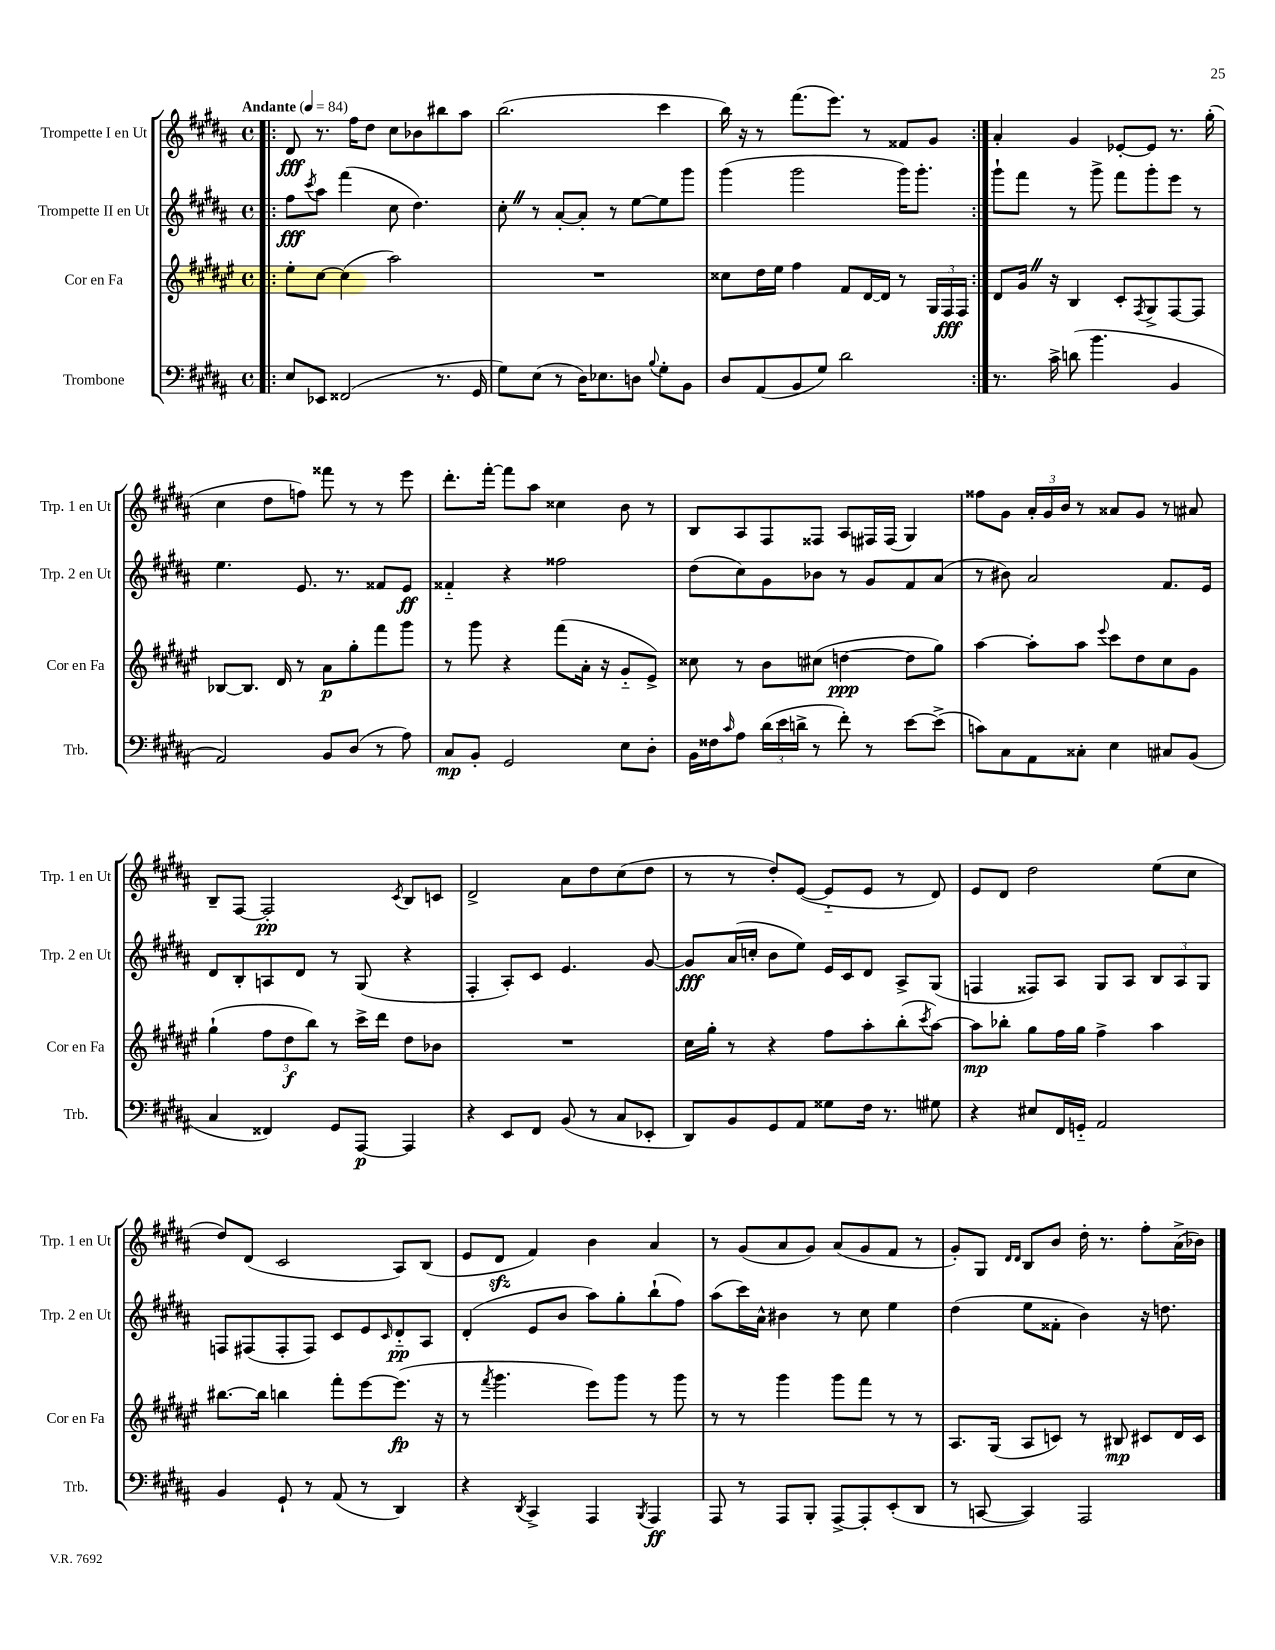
<<
\new StaffGroup <<
\new Staff = "s0" \with { instrumentName = "Trompette I en Ut" shortInstrumentName = "Trp. 1 en Ut" } {
    \clef treble \key b \major \defaultTimeSignature \time 4/4 \tempo "Andante" 4 = 84
    \repeat volta 2 { \bar ".|:" dis'8\fff r8. fis''16 dis''8 cis''8 bes'8 bis''8 ais''8 |
    b''2.( cis'''4 |
    b''16) r16 r8 fis'''8.( e'''8.) r8 fisis'8 gis'8 | }
    ais'4-. gis'4 ees'8~-. ees'8 r8. gis''16-.( |
    cis''4 dis''8 f''8) fisis'''8 r8 r8 e'''8 |
    dis'''8.-. fis'''16~-. fis'''8 ais''8 cisis''4 b'8 r8 |
    b8 ais8 fis8 fisis8 ais8 fis16 fis16( gis4) |
    fisis''8 gis'8 \tuplet 3/2 { ais'16-. gis'16 b'16 } r8 aisis'8 gis'8 r8 ais'8 |
    b8-- fis8~ fis2-.\pp \acciaccatura { cis'8 } b8 c'8 |
    dis'2-> ais'8 dis''8 cis''8( dis''8 |
    r8 r8 dis''8-.) e'8~( e'8-_ e'8 r8 dis'8) |
    e'8 dis'8 dis''2 e''8( cis''8 |
    dis''8) dis'8( cis'2 ais8) b8( |
    e'8 dis'8\sfz fis'4) b'4 ais'4 |
    r8 gis'8( ais'8 gis'8) ais'8( gis'8 fis'8 r8 |
    gis'8-.) gis8 \grace { dis'16 dis'16 } b8 b'8 dis''16-. r8. fis''8-. ais'16->( bes'16) \bar "|." |
}
\new Staff = "s1" \with { instrumentName = "Trompette II en Ut" shortInstrumentName = "Trp. 2 en Ut" } {
    \clef treble \key b \major \defaultTimeSignature \time 4/4
    \repeat volta 2 { \bar ".|:" fis''8\fff \acciaccatura { cis'''8 } ais''8 fis'''4( cis''8 dis''4.) |
    cis''8-. \once \override BreathingSign.text = \markup { \musicglyph "scripts.caesura.straight" } \breathe r8 ais'8~-. ais'8-. r8 e''8~ e''8 gis'''8 |
    gis'''4( gis'''2 gis'''16) gis'''8.-. | }
    gis'''8-! fis'''8 r8 gis'''8-> fis'''8 gis'''8-. e'''8 r8 |
    e''4. e'8. r8. fisis'8 e'8\ff |
    fisis'4-_ r4 fisis''2 |
    dis''8( cis''8) gis'8 bes'8 r8 gis'8 fis'8 ais'8( |
    r8 bis'8) ais'2 fis'8. e'16 |
    dis'8 b8-. a8 dis'8 r8 gis8( r4 |
    fis4-. ais8-.) cis'8 e'4. gis'8~ |
    gis'8\fff ais'16( c''16-. b'8 e''8) e'16 cis'16 dis'8 ais8-> gis8( |
    f4 fisis8) ais8 gis8 ais8 \tuplet 3/2 { b8 ais8 gis8 } |
    f8 fis8( fis8-. fis8) cis'8 e'8 \grace { cis'16 } dis'8-_\pp ais8 |
    dis'4-.( e'8 b'8 ais''8) gis''8-. b''8-!( fis''8) |
    ais''8( cis'''16) ais'16-^ bis'4 r8 cis''8 e''4 |
    dis''4( e''8 fisis'8-. b'4) r16 d''8. \bar "|." |
}
\new Staff = "s2" \with { instrumentName = "Cor en Fa" shortInstrumentName = "Cor en Fa" } {
    \clef treble \key fis \major \defaultTimeSignature \time 4/4
    \repeat volta 2 { \bar ".|:" eis''8-. cis''8~ cis''4( ais''2) |
    R1 |
    cisis''8 dis''16 eis''16 fis''4 fis'8 dis'16~ dis'16 r8 \tuplet 3/2 { gis16 fis16\fff fis16 } | }
    dis'8 gis'16 \once \override BreathingSign.text = \markup { \musicglyph "scripts.caesura.straight" } \breathe r16 b4 cis'8-. \acciaccatura { fis8 } gis8-> fis8~ fis8 |
    bes8~ bes8. dis'16 r8 ais'8\p gis''8-. fis'''8 gis'''8 |
    r8 gis'''8 r4 fis'''8( ais'16-. r16 gis'8-_ eis'8->) |
    cisis''8 r8 b'8 cis''8( d''4~\ppp d''8 gis''8) |
    ais''4~ ais''8-. ais''8 \appoggiatura { eis'''8 } cis'''8 dis''8 cis''8 gis'8 |
    gis''4-!( \tuplet 3/2 { fis''8 dis''8\f b''8) } r8 cis'''16-> dis'''16 dis''8 bes'8 |
    R1 |
    cis''16 gis''16-. r8 r4 fis''8 ais''8-. b''8-.( \acciaccatura { cis'''8 } ais''8~) |
    ais''8\mp bes''8-. gis''8 fis''16 gis''16 fis''4-> ais''4 |
    bis''8.~ bis''16 b''4 fis'''8-. eis'''8~ eis'''8.\fp( r16 |
    r8 \acciaccatura { fis'''8 } gis'''4. eis'''8) gis'''8 r8 gis'''8 |
    r8 r8 gis'''4 gis'''8 fis'''8 r8 r8 |
    ais8. gis16( ais8 c'8) r8 bis8\mp cis'8 dis'16 cis'16 \bar "|." |
}
\new Staff = "s3" \with { instrumentName = "Trombone" shortInstrumentName = "Trb." } {
    \clef bass \key b \major \defaultTimeSignature \time 4/4
    \repeat volta 2 { \bar ".|:" e8 ees,8 fisis,2( r8. gis,16 |
    gis8) e8( r8 dis16) ees8. d8 \appoggiatura { b8 } gis8-. b,8 |
    dis8 ais,8( b,8 gis8) dis'2 | }
    r8. cis'16-> d'8( b'4. b,4 |
    ais,2) b,8 dis8( r8 ais8) |
    cis8\mp b,8-. gis,2 e8 dis8-. |
    b,16 fisis16 \grace { cis'16 } ais8 \tuplet 3/2 { dis'16( e'16 d'16-> } r8 fis'8-.) r8 e'8~ e'8->( |
    c'8) cis8 ais,8 cisis8-. e4 cis8 b,8( |
    cis4 fisis,4) gis,8 ais,,8~\p ais,,4 |
    r4 e,8 fis,8 b,8( r8 cis8 ees,8-. |
    dis,8) b,8 gis,8 ais,8 gisis8 fis16 r8. gis8 |
    r4 eis8 fis,16 g,16-_ ais,2 |
    b,4 gis,8-! r8 ais,8( r8 dis,4) |
    r4 \acciaccatura { dis,8 } cis,4-> ais,,4 \acciaccatura { b,,8 } ais,,4\ff |
    ais,,8 r8 ais,,8 b,,8-. ais,,8~-> ais,,8-. e,8-.( dis,8 |
    r8 c,8~ c,4) ais,,2 \bar "|." |
}
>>
>>
\layout { \context { \Score \remove "Bar_number_engraver" } }
